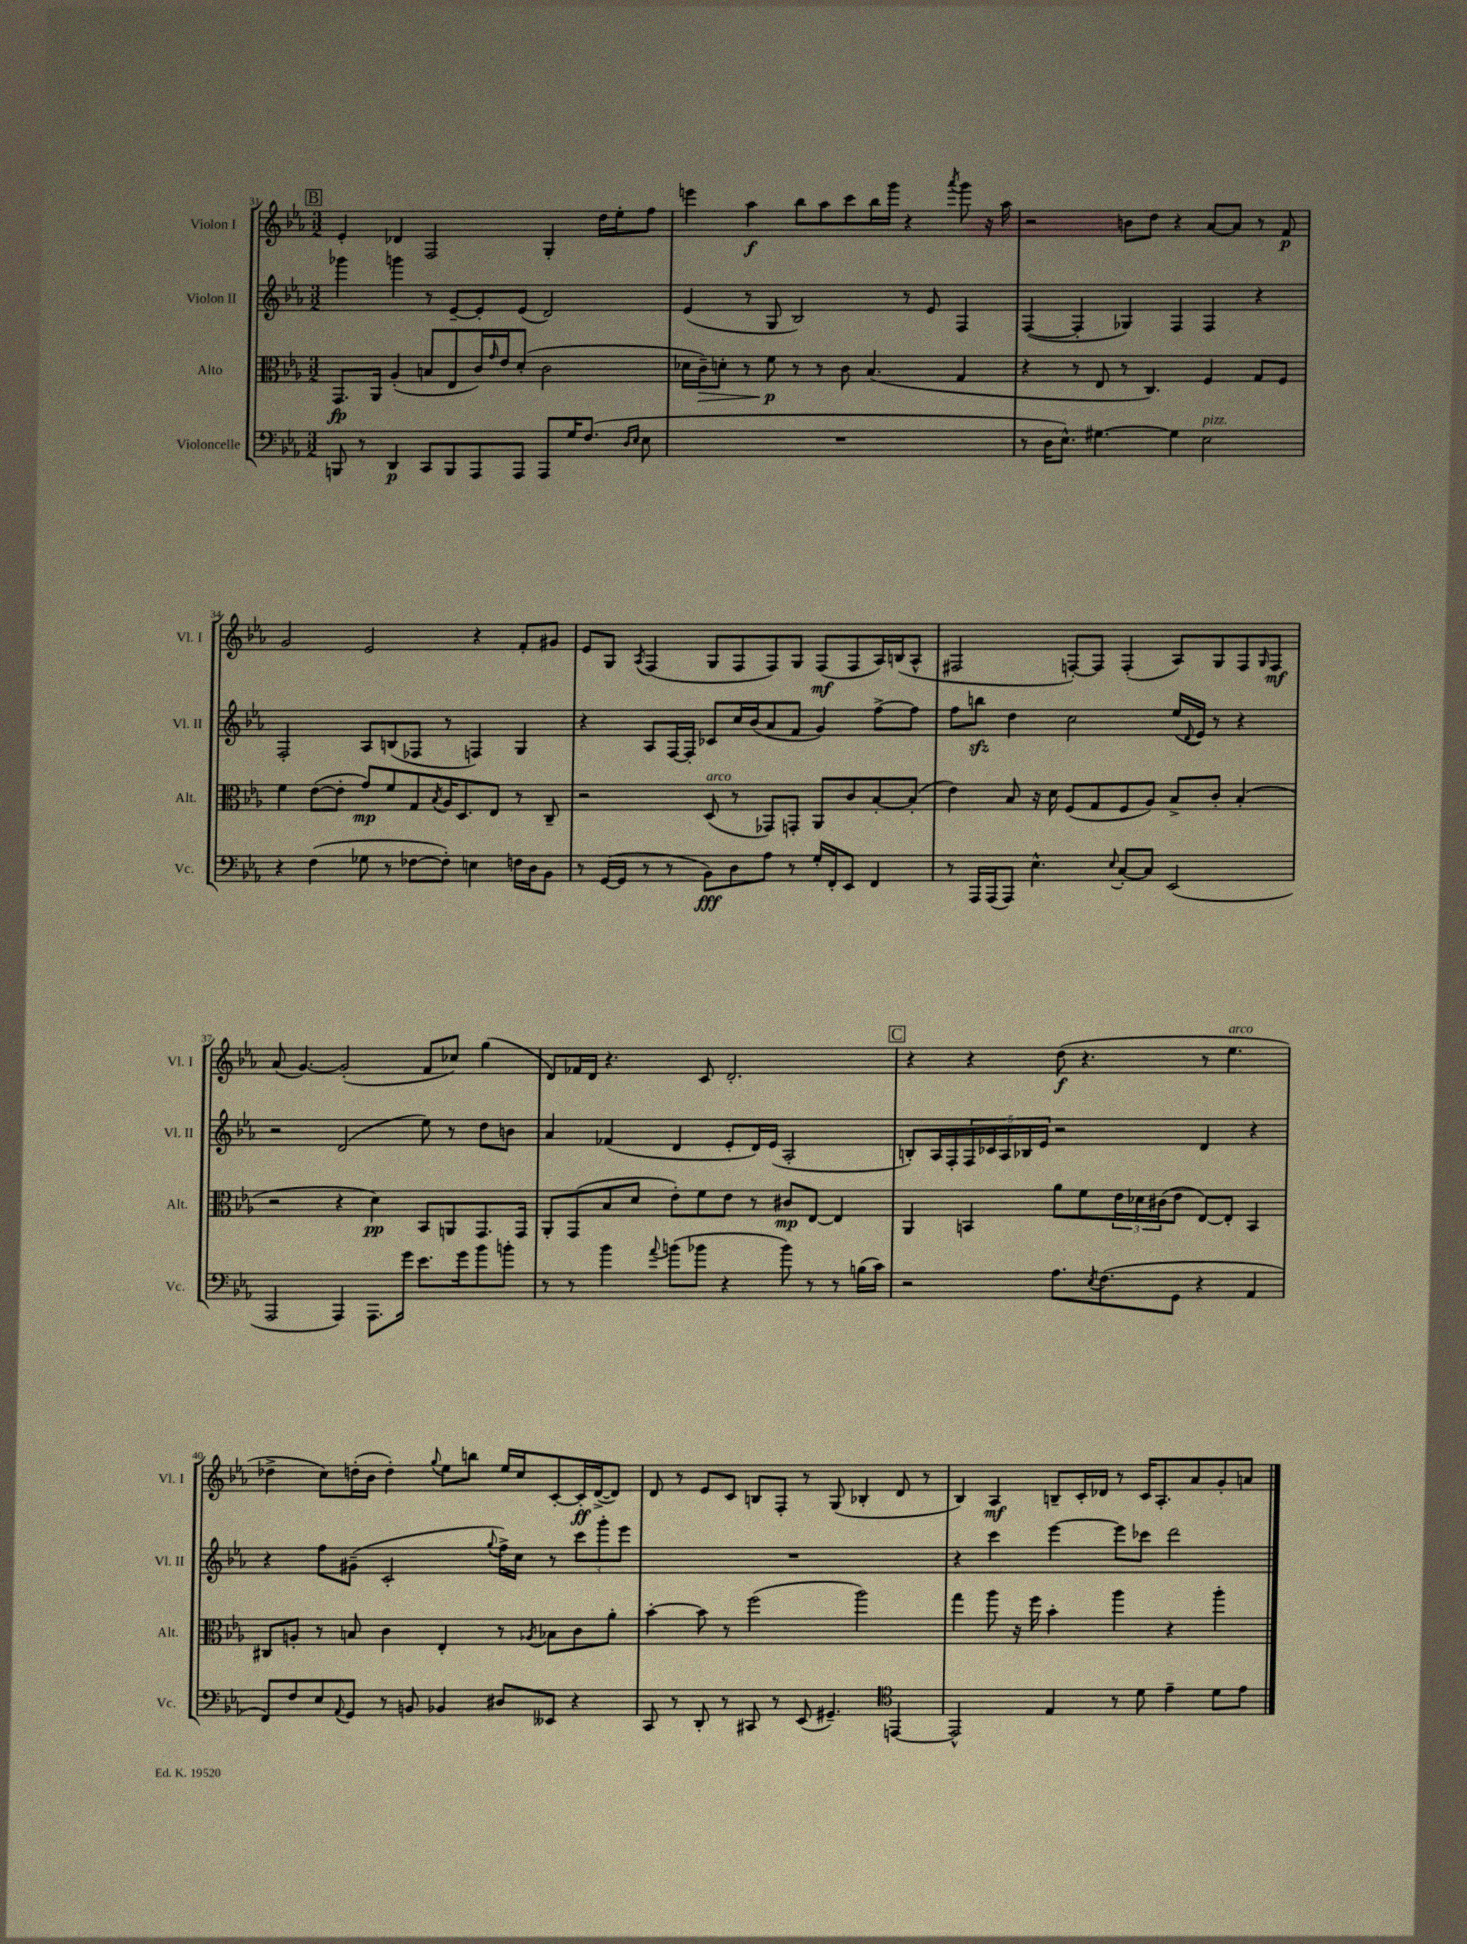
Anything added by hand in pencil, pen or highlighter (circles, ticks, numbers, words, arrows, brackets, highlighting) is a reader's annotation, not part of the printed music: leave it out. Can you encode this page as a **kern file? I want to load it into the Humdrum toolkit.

**kern	**kern	**kern	**kern
*staff4	*staff3	*staff2	*staff1
*clefF4	*clefC3	*clefG2	*clefG2
*k[b-e-a-]	*k[b-e-a-]	*k[b-e-a-]	*k[b-e-a-]
*M3/2	*M3/2	*M3/2	*M3/2
8BBB	8.GG	4ggg-	4e-'
8r	.	.	.
.	16AA-	.	.
4DD	(4A-'	4ggg	4d-
8CC	8B	8r	2F
8BBB	8E-	[8e-~	.
8AAA-	16c)	8e-']	.
.	16qqg	.	.
.	16e-	.	.
8AAA-	(8d'	(8e-	.
8AAA-	2c	2d)	4G'
16G	.	.	.
(8.F	.	.	.
.	.	.	16dd
.	.	.	16ee-'
16qqD	.	.	.
16qqE-	.	.	.
8E-	.	.	8ff
=	=	=	=
1.r	16d-	(4e-	4eee
.	16c~)	.	.
.	8d'	.	.
.	8r	8r	4aa-
.	8f	8G	.
.	8r	2B-)	8bb-
.	8r	.	8aa-
.	8c	.	8ccc
.	(4.B-	.	16bb-
.	.	.	16ggg
.	.	8r	4r
.	.	8e-	.
.	.	.	8qaaa-
.	4G	4F	8ggg
.	.	.	16r
.	.	.	16aa-
=	=	=	=
8r	4r	([4F	2r
16D	.	.	.
8.E-^^)	.	.	.
.	8r	4F']	.
[4.G#	8E-	.	.
.	8r	4G-)	8b
.	4.C)	.	8dd
4G#]	.	4F	4r
2E-	4F	4F	[8a-
.	.	.	8a-]
.	8G	4r	8r
.	8F	.	8f
=	=	=	=
4r	4f	2F'	2g
(4F	([8e-	.	.
.	8e-']	.	.
8G-	8g)	8A-	2e-
8r	8f	(8B	.
[8F-	8G	8F-	.
.	8qB-	.	.
8F-'])	16A-	8r	.
.	8.D	.	.
4E	.	4F)	4r
.	8E-	.	.
16F	8r	4G	8f'
16D	.	.	.
8BB-	8C~	.	8g#
=	=	=	=
8r	2r	4r	8e-
([16GG	.	.	8G
16GG]	.	.	.
.	.	.	8qA-
8r	.	8A-	(4F
8r	.	[16F	.
.	.	16F']	.
8BB-)	(8D	8c-	8G
8D	8r	16cc	8F
.	.	(16b-	.
8A-	8GG-)	8a-	8F)
8r	8GG'	8f	8G
16G'	8AA-	4g)	(8F
16FF'	.	.	.
8EE-	8c	.	8F
4FF	[8B-'	[8ff^	16A-)
.	.	.	(16B
.	(8B-']	8ff]	8A-^^
=	=	=	=
8r	4e-)	8ff	2F#
16AAA-	.	8bb	.
(16AAA-	.	.	.
8AAA-)	8B-	4dd	.
4.E-^^	16r	.	.
.	16d	.	.
.	(8F	2cc	[8F')
.	8G	.	8F]
8qqE-	.	.	.
[8C'	8F	.	(4F'
8C]	8A-)	.	.
(2EE-	8B-^	(16ee-	8A-)
.	.	8qqd	.
.	.	16e-)	.
.	8c'	8r	8G
.	(4B-'	4r	8F
.	.	.	16qqG
.	.	.	8F
=	=	=	=
2AAA-	2r	2r	(8a-
.	.	.	[4.g)
4AAA-)	4r	(2d	(2g']
8.AAA-	4d)	.	.
16g	.	.	.
8.e-	8BB-	8ee-)	8f
.	8AA	8r	8cc-)
16g	.	.	.
8b-	8.GG	8dd	(4gg
8b'	.	8b	.
.	16GG	.	.
=	=	=	=
8r	8AA-'	4a-	8d)
8r	(8GG	.	16f-
.	.	.	16d
4b-	8B-	(4f-	4.r
.	8d	.	.
8qqa-	.	.	.
(8b	8e-')	4d	.
8b-	8f	.	8c
4r	8e-	8e-'	2.d'
.	8r	16d)	.
.	.	(16e-	.
8b-)	8c#	2A-'	.
8r	[8E-	.	.
8r	4E-]	.	.
(16B	.	.	.
16c)	.	.	.
=	=	=	=
2r	4AA-	8B')	4r
.	.	16A-	.
.	.	16F'	.
.	4BB	20F	4r
.	.	20c-	.
.	.	20A-	.
.	.	20B-	.
.	.	20e-	.
8.A-	8a-	2r	(8dd
.	8f	.	4.r
8qE-	.	.	.
(8.F	.	.	.
.	24e-	.	.
.	24d-	.	.
.	(24c#	.	.
8GG	8e-	.	.
4r	[8E-)	4d	8r
.	8E-']	.	4.ee-
4AA-	4BB	4r	.
=	=	=	=
8FF)	8C#	4r	4dd-^
8F	8A'	.	.
8E-	8r	8ff	8cc)
8qqAA-	.	.	.
8GG	8B	(8g#~	(16dd'
.	.	.	16b-
8r	4c	2c'	4dd')
8BB	.	.	.
.	.	.	8qqgg
4BB-	4E-'	.	8ee-
.	.	.	8bb
.	.	8qqgg	.
8D#	8r	16ff^)	16ee-
.	.	16cc	16cc
.	8qA-	.	.
8EE--	8B-	8r	[8c'
4r	8c	12ccc	16c']
.	.	.	([16d^
.	.	12ggg'	.
.	8a-'	.	8d])
.	.	12eee-	.
=	=	=	=
8CC	[4b-'	1.r	8d
8r	.	.	8r
8DD'	8b-]	.	8e-
8r	8r	.	8c
8CC#	(2ff	.	8B
8r	.	.	8F'
(8EE-	.	.	8r
4.GG#~)	.	.	(8G
.	2aa-)	.	4B-'
*clefC4	*	*	*
[4EE	.	.	8d
.	.	.	8r
=	=	=	=
2EE^^]	4gg	4r	4B-)
.	8aa-	4ccc	4A-
.	16r	.	.
.	16ff	.	.
4E-	4b-'	[4eee-	8B~
.	.	.	16c'
.	.	.	16d-
8r	4aa-	8eee-]	8r
8d	.	8ccc-	16c
.	.	.	8.A-'
4e-~	4r	2ddd	.
.	.	.	8a-
8d	4aa-'	.	8g'
8e-	.	.	8a
==	==	==	==
*-	*-	*-	*-
